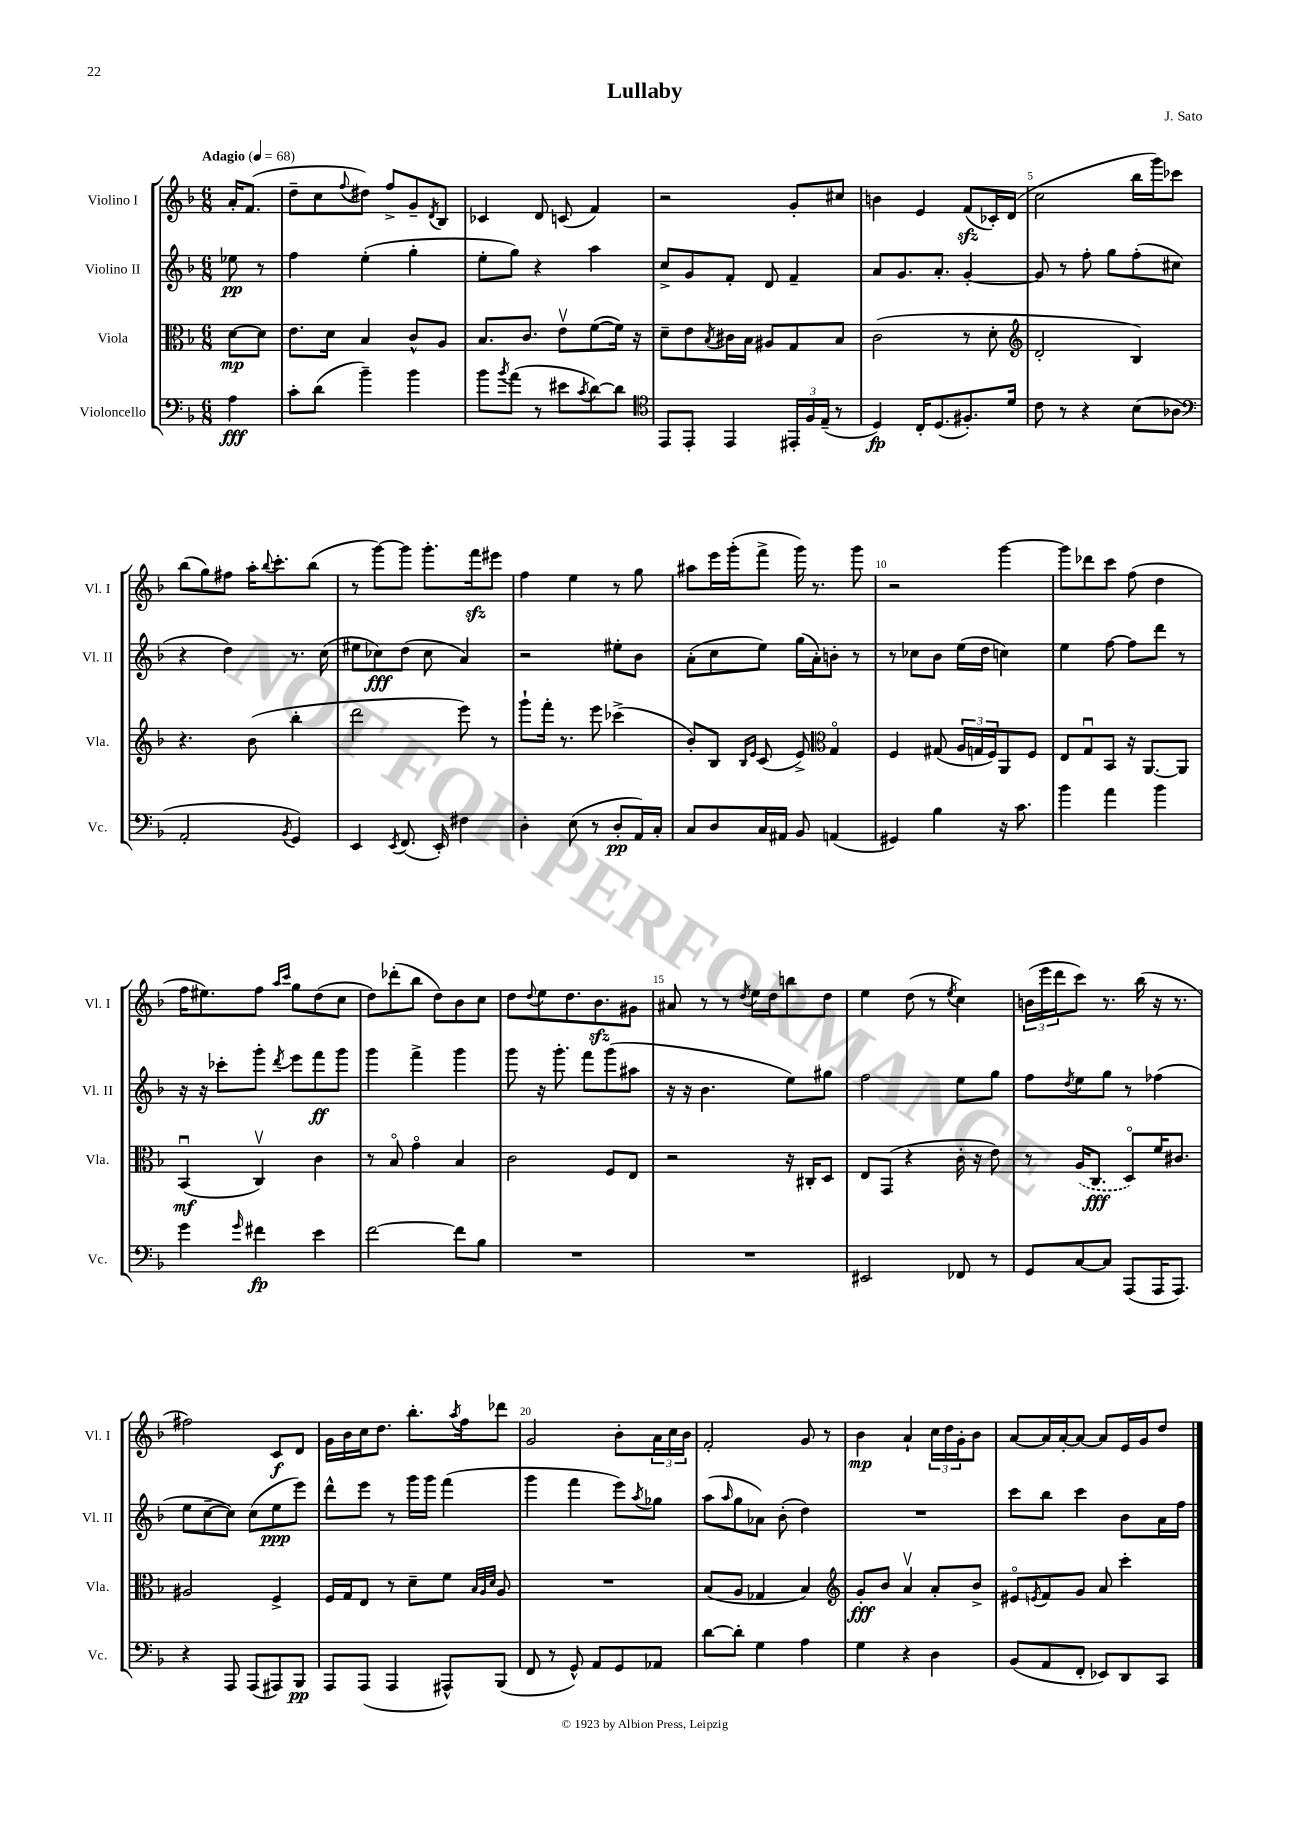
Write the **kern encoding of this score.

**kern	**kern	**kern	**kern
*staff4	*staff3	*staff2	*staff1
*clefF4	*clefC3	*clefG2	*clefG2
*k[b-]	*k[b-]	*k[b-]	*k[b-]
*M6/8	*M6/8	*M6/8	*M6/8
*MM68	*MM68	*MM68	*MM68
4A	[8d	8ee-	16a'
.	.	.	(8.f
.	8d]	8r	.
=	=	=	=
8c'	8.e	4ff	8dd~
(8d	.	.	8cc
.	16d	.	.
.	.	.	8qqff
4b-~)	4B-	(4ee'	8dd#)
.	.	.	8ff^
4b-	8c^^	4gg'	8g~
.	.	.	8qd
.	8A	.	8B-
=	=	=	=
8b-	8.B-	8ee'	4c-
8qb-	.	.	.
(8a	.	8gg)	.
.	8.c	.	.
8r	.	4r	8d
8e#	8ev	.	(8c
8qc	.	.	.
[8d)	([8f	4aa	4f)
8d]	16f])	.	.
.	16r	.	.
=	=	=	=
*clefC4	*	*	*
8EE	8d~	8cc^	2r
8EE'	8e	8g	.
.	8qB-	.	.
4EE	16c#	8f'	.
.	16B-	.	.
.	8A#	8d	.
24EE#'	8G	4f~	8g'
24F	.	.	.
(24E~	.	.	.
8r	8B-	.	8cc#
=	=	=	=
4D)	(2c	8a	4b
.	.	8.g	.
16C'	.	.	4e
(8.D	.	8.a'	.
8.F#')	8r	[4g'	(8f
.	8d'	.	16c-')
16d	.	.	(16d
=	=	=	=
*	*clefG2	*	*
8c	2d'	8g]	2cc
8r	.	8r	.
4r	.	8ff'	.
.	.	8gg	.
(8B-	4B-)	(8ff'	16bb-
.	.	.	16ggg)
8A-	.	8cc#	8ccc-
=	=	=	=
*clefF4	*	*	*
2AA'	4.r	4r	(8bb-
.	.	.	8gg)
.	.	4dd)	8ff#
.	(8b-	.	16aa'
.	.	.	8qqbb-
.	.	.	8.ccc'
8qBB-	.	.	.
4GG)	4bb-'	8.r	.
.	.	.	(8bb-
.	.	(16cc	.
=	=	=	=
4EE	2ddd	8ee#	8r
.	.	8cc-)	[8ggg)
8qEE	.	.	.
(8.FF	.	(8dd	8ggg]
.	.	8cc-	8.ggg'
16EE')	.	.	.
4F#	8eee)	4a)	.
.	.	.	16fff
.	8r	.	8eee#
=	=	=	=
4D'	8ggg`	2r	4ff
.	16fff'	.	.
.	8.r	.	.
(8E	.	.	4ee
8r	8eee	.	.
8D'	(4ccc-^	8ee#'	8r
16AA)	.	8b-	8gg
16C'	.	.	.
=	=	=	=
8C	8b-')	(8a'	8aa#
8D	8B-	8cc	16eee
.	.	.	(16ggg'
.	16qqB-	.	.
.	16qqe	.	.
16C	(8c	8ee)	8fff^
16AA#	.	.	.
8BB-	8e^)	(16gg	16ggg)
.	.	16a')	8.r
*	*clefC3	*	*
(4AA	4Go	8b'	.
.	.	8r	8ggg
=	=	=	=
4GG#)	4F	8r	2r
.	.	8cc-	.
4B-	(8G#	8b-	.
.	24A	(16ee	.
.	24G	.	.
.	.	16dd	.
.	24F)	.	.
16r	8AA	4cc)	[4ggg
8.c	.	.	.
.	8F	.	.
=	=	=	=
4b-	8E	4ee	8ggg]
.	8Gu	.	8ddd-
4a	8BB-	[8ff	8ccc
.	16r	8ff]	(8ff
.	[8.AA	.	.
4b-	.	8ddd	4dd
.	8AA]	8r	.
=	=	=	=
4g	(4BB-u	16r	16ff
.	.	16r	8.ee#)
.	.	8ccc-'	.
16qqg	.	.	.
4f#	4Cv)	8ggg'	8ff
.	.	.	16qqaa
.	.	8qddd	16qqccc
.	.	8eee	8gg
4e	4c	8fff	(8dd
.	.	8ggg	8cc
=	=	=	=
[2f	8r	4ggg	8dd)
.	8B-o	.	(8ddd-'
.	4go	4fff^	8bb-
.	.	.	8dd)
8f]	4B-	4ggg	8b-
8B-	.	.	8cc
=	=	=	=
2.r	2c	8ggg	8dd
.	.	.	8qqdd
.	.	16r	8ee
.	.	8.ggg'	.
.	.	.	8.dd
.	.	8fff	.
.	.	.	8.b-
.	8F	(8ggg	.
.	8E	8aa#	8g#
=	=	=	=
2.r	2r	16r	8a#
.	.	16r	.
.	.	4.b-	8r
.	.	.	8r
.	.	.	8qdd
.	.	.	16ee
.	.	.	16dd
.	16r	8ee)	8bb
.	16C#'	.	.
.	8D	8gg#	8dd
=	=	=	=
2EE#	8E	2ff	4ee
.	(8GG	.	.
.	4r	.	(8dd
.	.	.	8r
.	.	.	8qee
8FF-	16c'	8ee	4cc)
.	16r	.	.
8r	8e)	8gg	.
=	=	=	=
8GG	8r	8ff	(24b
.	.	.	24eee
.	.	.	24ddd
.	.	8qdd	.
[8C	(16A	8ee	8ccc)
.	8.C	.	.
8C]	.	8gg	8.r
(8AAA	8Do)	8r	.
.	.	.	(16bb-
16AAA	16f	(4ff-	16r
8.AAA)	8.c#	.	8.r
=	=	=	=
4r	2A#	8ee	2ff#)
.	.	[8cc~	.
8AAA	.	8cc])	.
(8AAA	.	(8cc	.
8AAA#)	4F^	8ee	8c
8BBB-	.	8eee)	8d
=	=	=	=
8AAA	16F	8ddd^^	16g
.	16G	.	16b-
(8AAA	8E	8eee	16cc
.	.	.	8.dd
4AAA	8r	8r	.
.	8d~	16ggg	8.bb-'
.	.	16ggg	.
8AAA#^^)	8f	(4fff	.
.	.	.	8qaa
.	.	.	16ff
.	32qqB-	.	.
.	32qqA	.	.
.	32qqd	.	.
(8BBB-	8A	.	8ddd-
=	=	=	=
8FF	2.r	4ggg	2g
8r	.	.	.
8GG^^)	.	4fff	.
8AA	.	.	.
8GG	.	8eee)	8b-'
.	.	8qaa	.
8AA-	.	8gg-	24a
.	.	.	24cc
.	.	.	24b-
=	=	=	=
[8d	(8B-	(8aa	2f'
.	.	16qqaa	.
8d']	8A	8gg	.
4G	4G-	8a-)	.
.	.	(8b-'	.
4A	4B-)	4dd)	8g
.	.	.	8r
=	=	=	=
*	*clefG2	*	*
4G	8g'	2.r	4b-
.	8b-	.	.
4r	4av	.	4a`
4D	8a'	.	24cc
.	.	.	24dd
.	.	.	24g'
.	8b-^	.	8b-
=	=	=	=
(8BB-	8e#o	8ccc	[8a
.	8qe	.	.
8AA	8f	8bb-	16a]
.	.	.	[16a'
8FF'	8g	4ccc	8a_
8EE-)	8a	.	8a]
8DD	4ccc'	8b-	16e
.	.	.	16g
8CC	.	16a	8dd
.	.	16ff	.
==	==	==	==
*-	*-	*-	*-
